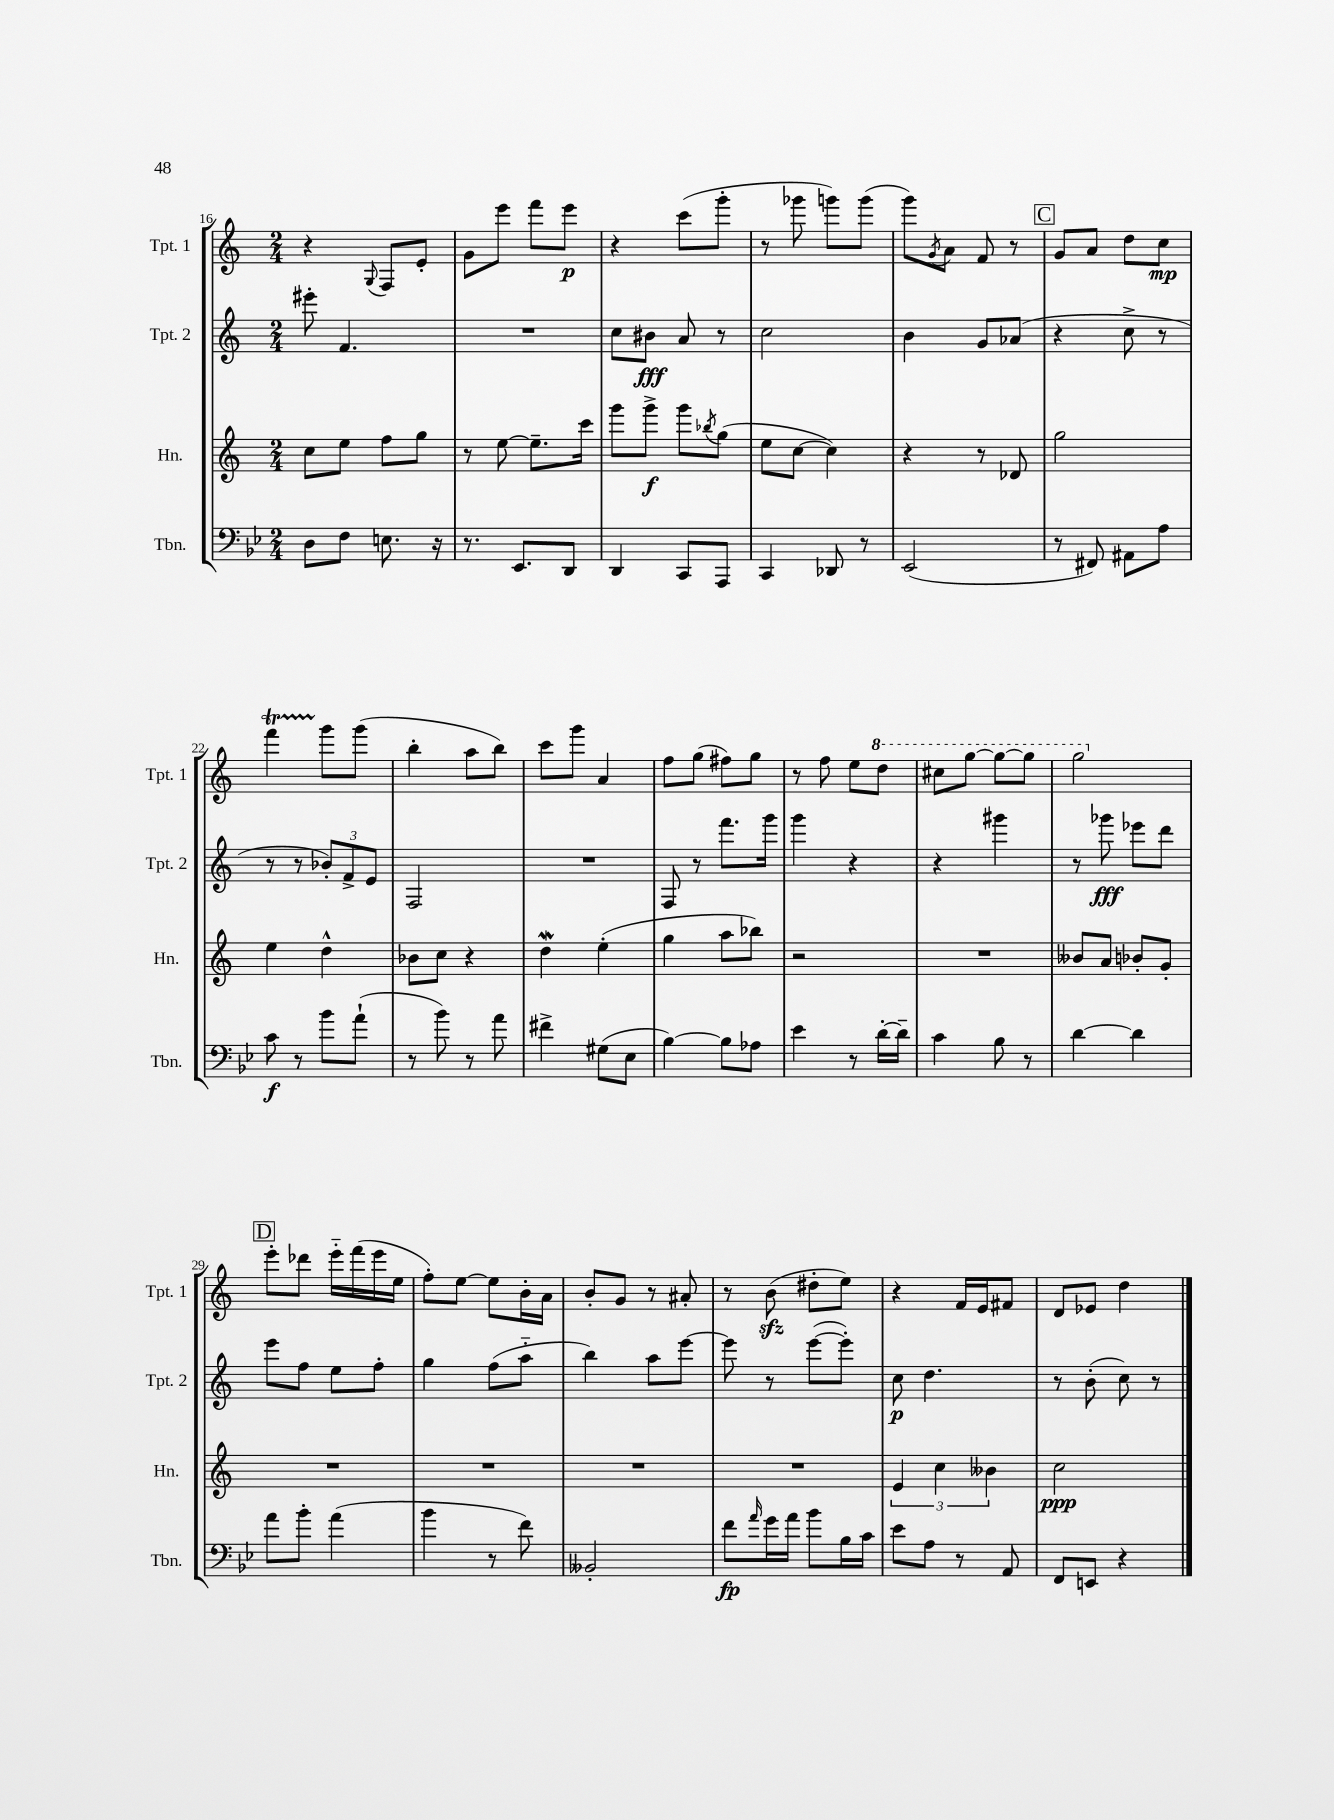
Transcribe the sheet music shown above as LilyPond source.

<<
\new StaffGroup <<
\new Staff = "s0" \with { instrumentName = "Tpt. 1" shortInstrumentName = "Tpt. 1" } {
    \clef treble \key c \major \numericTimeSignature \time 2/4
    r4 \appoggiatura { g8 } f8 e'8-. |
    g'8 e'''8 f'''8 e'''8\p |
    r4 c'''8( g'''8-. |
    r8 ges'''8 g'''8) g'''8( |
    g'''8) \acciaccatura { g'8 } a'8 f'8 r8 |
    \mark \markup { \box "C" } g'8 a'8 d''8 c''8\mp |
    f'''4\startTrillSpan g'''8\stopTrillSpan g'''8( |
    b''4-. a''8 b''8) |
    c'''8 g'''8 a'4 |
    f''8 g''8( fis''8) g''8 |
    r8 f''8 e''8 \ottava #1 d'''8 |
    cis'''8 g'''8~ g'''8~ g'''8 |
    g'''2 \ottava #0 |
    \mark \markup { \box "D" } e'''8-. des'''8 e'''16-_ f'''16( e'''16 e''16 |
    f''8-.) e''8~ e''8 b'16-. a'16 |
    b'8-. g'8 r8 ais'8-. |
    r8 b'8\sfz( dis''8-. e''8) |
    r4 f'16 e'16 fis'8 |
    d'8 ees'8 d''4 \bar "|." |
}
\new Staff = "s1" \with { instrumentName = "Tpt. 2" shortInstrumentName = "Tpt. 2" } {
    \clef treble \key c \major \numericTimeSignature \time 2/4
    eis'''8-. f'4. |
    R2 |
    c''8 bis'8\fff a'8 r8 |
    c''2 |
    b'4 g'8 aes'8( |
    \mark \markup { \box "C" } r4 c''8-> r8 |
    r8 r8 \tuplet 3/2 { bes'8-.) f'8-> e'8 } |
    f2 |
    R2 |
    f8 r8 f'''8. g'''16 |
    g'''4 r4 |
    r4 gis'''4 |
    r8 ges'''8\fff ees'''8 d'''8 |
    \mark \markup { \box "D" } e'''8 f''8 e''8 f''8-. |
    g''4 f''8( a''8-_ |
    b''4) a''8 e'''8~ |
    e'''8 r8 e'''8~( e'''8-.) |
    c''8\p d''4. |
    r8 b'8-.( c''8) r8 \bar "|." |
}
\new Staff = "s2" \with { instrumentName = "Hn." shortInstrumentName = "Hn." } {
    \clef treble \key c \major \numericTimeSignature \time 2/4
    c''8 e''8 f''8 g''8 |
    r8 e''8~ e''8.-- c'''16 |
    g'''8 g'''8->\f g'''8 \acciaccatura { bes''8 } g''8( |
    e''8 c''8~ c''4) |
    r4 r8 des'8 |
    \mark \markup { \box "C" } g''2 |
    e''4 d''4-^ |
    bes'8 c''8 r4 |
    d''4\mordent e''4-.( |
    g''4 a''8 bes''8) |
    r2 |
    R2 |
    beses'8 a'8 bes'8-. g'8-. |
    \mark \markup { \box "D" } R2 |
    R2 |
    R2 |
    R2 |
    \tuplet 3/2 { e'4 c''4 beses'4 } |
    c''2\ppp \bar "|." |
}
\new Staff = "s3" \with { instrumentName = "Tbn." shortInstrumentName = "Tbn." } {
    \clef bass \key bes \major \numericTimeSignature \time 2/4
    d8 f8 e8. r16 |
    r8. ees,8. d,8 |
    d,4 c,8 a,,8 |
    c,4 des,8 r8 |
    ees,2( |
    \mark \markup { \box "C" } r8 fis,8) ais,8 a8 |
    c'8\f r8 bes'8 a'8-!( |
    r8 bes'8) r8 a'8 |
    fis'4-> gis8( ees8 |
    bes4~) bes8 aes8 |
    ees'4 r8 d'16~-. d'16-- |
    c'4 bes8 r8 |
    d'4~ d'4 |
    \mark \markup { \box "D" } a'8 bes'8-. a'4( |
    bes'4 r8 f'8) |
    beses,2-. |
    f'8\fp \grace { a'16 } g'16 a'16 bes'8 bes16 c'16 |
    ees'8 a8 r8 a,8 |
    f,8 e,8 r4 \bar "|." |
}
>>
>>
\layout { \context { \Score currentBarNumber = #16 } }
